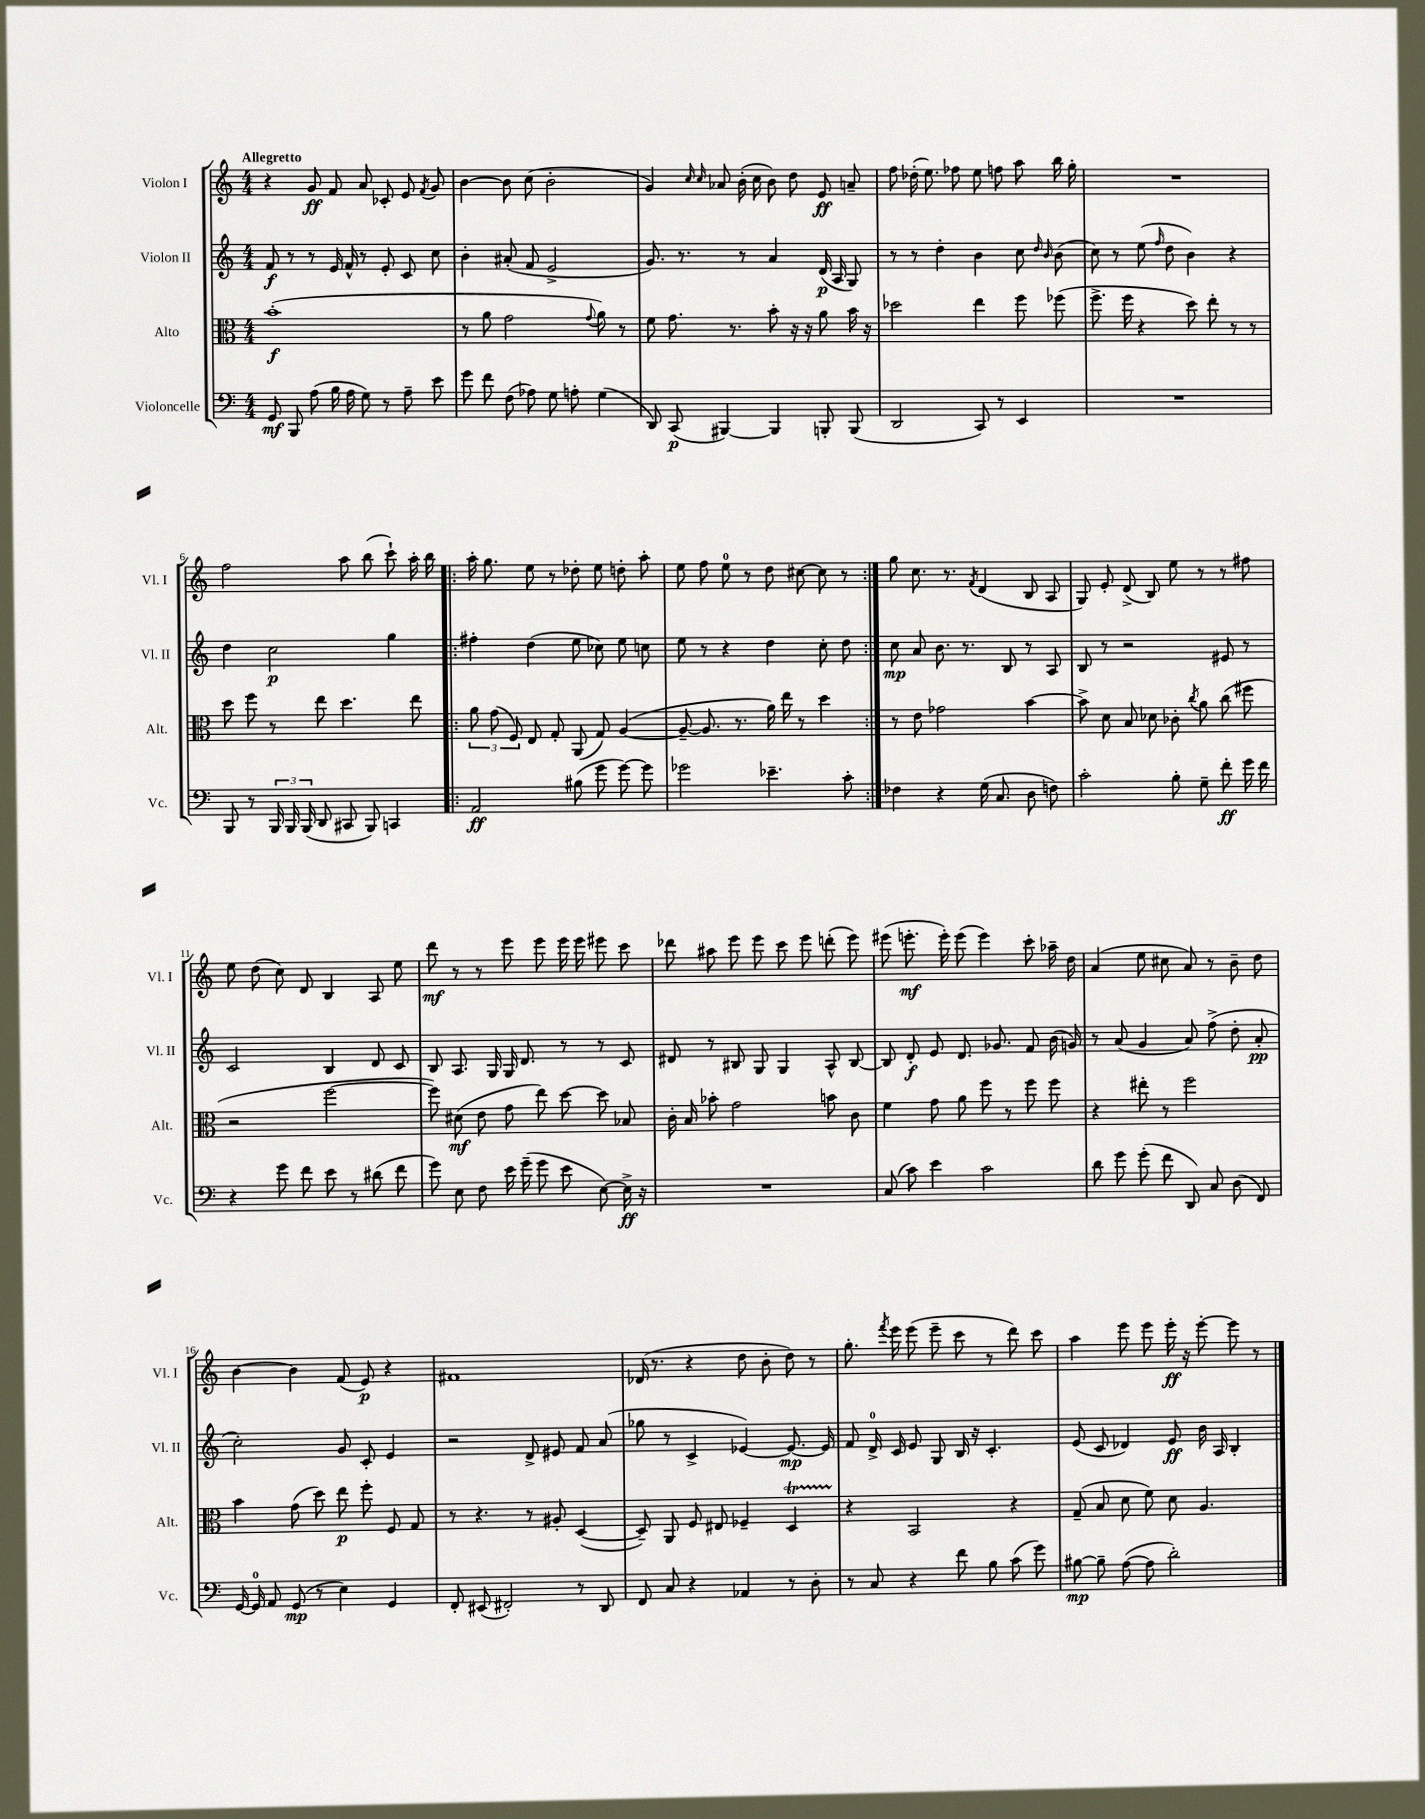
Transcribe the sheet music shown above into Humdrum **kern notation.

**kern	**kern	**kern	**kern
*staff4	*staff3	*staff2	*staff1
*clefF4	*clefC3	*clefG2	*clefG2
*k[]	*k[]	*k[]	*k[]
*M4/4	*M4/4	*M4/4	*M4/4
8GG	(1b'	8f	4r
8BBB	.	8r	.
(8A	.	8r	8g
16B	.	16e	8f
16A	.	16f^^	.
8G)	.	8r	8a
8r	.	8e'	8c-'
8A~	.	8c	8e
.	.	.	8qf
8e	.	8cc	8g
=	=	=	=
8g	8r	4b'	[4b
8f	8a	.	.
(8F	2g	(8a#'	8b]
8A-)	.	8f	(8cc
8G	.	2e^	2b'
8A'	.	.	.
.	8qqg	.	.
(4G	8a)	.	.
.	8r	.	.
=	=	=	=
8DD)	8f	8.g)	4g)
(8CC	8.g	.	.
.	.	8.r	.
.	.	.	16qqcc
.	.	.	16qqcc
[4BBB#)	.	.	8a-
.	8.r	.	.
.	.	8r	(16b'
.	.	.	16cc
4BBB#]	8b'	4a	8b)
.	16r	.	8dd
.	16r	.	.
8BBB'	8a	(16d	8e
.	.	16A	.
(8BBB	16b	8G)	8a~
.	16r	.	.
=	=	=	=
2DD	2dd-	8r	8ff
.	.	8r	(16dd-'
.	.	.	8.ee)
.	.	4dd'	.
.	.	.	8ff-
8CC)	4ee	4b	8ee
8r	.	.	8ff
4EE	8ff	8cc	8aa
.	.	16qqdd	.
.	.	16qqb	.
.	(8ff-	(8b	16bb
.	.	.	16gg'
=	=	=	=
1r	8.ff^	8cc)	1r
.	.	8r	.
.	16ff	.	.
.	4r	(8ee	.
.	.	16qqff	.
.	.	8dd	.
.	8dd)	4b)	.
.	8ee'	.	.
.	8r	4r	.
.	8r	.	.
=	=	=	=
8BBB	8dd	4dd	2ff
8r	8ff	.	.
24BBB	8r	2cc	.
24BBB	.	.	.
(24BBB	.	.	.
8DD	8ee	.	.
8CC#	4.dd	.	8aa
8BBB)	.	.	(8bb
4CC	.	4gg	8ccc`)
.	8ee	.	16aa'
.	.	.	16bb
=!|:	=!|:	=!|:	=!|:
2AA	12a	4ff#'	16aa'
.	.	.	8.gg
.	(12g	.	.
.	12F)	.	.
.	8E	(4dd	8ee
.	8G'	.	8r
(8B#	(8AA	8ee	8dd-'
8g	8G)	8cc-)	8ee
[8g)	([4A	8ee	8dd'
8g]	.	8cc	8aa'
=	=	=	=
2g-	8A~_	8ee	8ee
.	8.A]	8r	8ff
.	.	4r	8ee
.	8.r	.	.
.	.	.	8r
4.e-~	16a)	4dd	8dd
.	16ee	.	.
.	8r	.	[8cc#
.	4dd	8cc'	8cc#]
8c'	.	8dd	8r
=:|!	=:|!	=:|!	=:|!
4F-	8r	8cc	8gg
.	8e	8a	8.cc
4r	2g-	8.b	.
.	.	.	8.r
.	.	8.r	.
.	.	.	8qf
(16G	.	.	(4d
8.C	.	.	.
.	.	8B	.
8D	[4b	8r	8B
8F)	.	8A	8A
=	=	=	=
2c'	8b^]	8B	8G)
.	8d	8r	8e'
.	8B	2r	(8d^
.	8d-	.	8B)
8B'	8c-'	.	8ee
.	8qcc	.	.
8G~	8a	.	8r
8f'	(8cc	8e#	8r
16g	8ff#	8r	8ff#
16f	.	.	.
=	=	=	=
4r	2r	2c	8ee
.	.	.	(8dd
8g	.	.	8cc)
8f	.	.	8d
8e	[2ff	4B	4B
8r	.	.	.
(8d#	.	8d	8A
8f	.	8c	8ee
=	=	=	=
8g)	8ff])	8B	8ddd
8E	(8d#	8.A	8r
8F	8e	.	8r
.	.	16G	.
16e	8g	16G	8eee
(16g~	.	8.d	.
8g	8ee)	.	8eee
8e	[8dd	8r	16eee
.	.	.	16eee
[8E)	8dd]	8r	8eee#
16E^]	8B-	8c	8ccc
16r	.	.	.
=	=	=	=
1r	16c'	8d#	8ddd-
.	16B	.	.
.	8b-'	8r	8aa#
.	2g	8B#	8eee
.	.	8G	8eee
.	.	4G	8ccc
.	.	.	8eee
.	8b	8A^^	(8ddd'
.	8c	[8B#	8eee)
=	=	=	=
(8C	4f	8B#]	(8eee#
8c)	.	8d'	8.eee'
4e	8g	8e	.
.	.	.	16eee')
.	8a	8.d	(8eee
2c	8ff	.	4eee)
.	.	8.g-	.
.	8r	.	.
.	8ff	8f	8ccc'
.	8ff	(16b	16aa-~
.	.	16g)	16dd
=	=	=	=
8d	4r	8r	(4a
8g	.	(8a	.
(8g'	8ee#'	4g	8ee
8f	8r	.	8cc#
8DD)	2ff	8a)	8a)
8C	.	(8ff^	8r
(8D	.	8dd'	8b~
8FF)	.	8a'	8dd
=	=	=	=
[16GG	4b	2cc')	[4b
16GG]	.	.	.
8AA	.	.	.
(8GG	(8g	.	4b]
8r	8dd)	.	.
4E)	8ee	8g	(8f
.	8ff'	8c'	8e)
4GG	8F	4e	4r
.	8G	.	.
=	=	=	=
8FF'	8r	2r	1f#
(8EE#	4.r	.	.
2FF#')	.	.	.
.	8r	8d^	.
.	8A#'	8e#	.
8r	([4D	8f	.
8DD	.	(8a	.
=	=	=	=
8FF	8D~])	8gg-	(16d-
.	.	.	8.r
8C	8AA	8r	.
4r	8F	4c^	4r
.	8E#	.	.
4AA-	4F-~	[4e-)	8dd
.	.	.	8b'
8r	4D	8.e-_	8dd)
8D'	.	.	8r
.	.	16e-]	.
=	=	=	=
8r	4r	8f	8.gg'
8C	.	16d^	.
.	.	.	8qfff
.	.	16c	16eee
4r	2BB	8e	(8eee
.	.	8G	8eee~
8f	.	16B	8ccc
.	.	16r	.
8B	.	4.c'	8r
(8c	4r	.	8ddd)
8g)	.	.	8ccc
=	=	=	=
[8B#	(8G~	(8e	4aa
8B#~]	8B	8c	.
([8A	8d	4d-)	8eee
8A]	8f)	.	8eee
2d')	8d	8e	16eee'
.	.	.	16r
.	4.A	16b	[8eee'
.	.	16A	.
.	.	4B'	8eee]
.	.	.	8r
==	==	==	==
*-	*-	*-	*-
